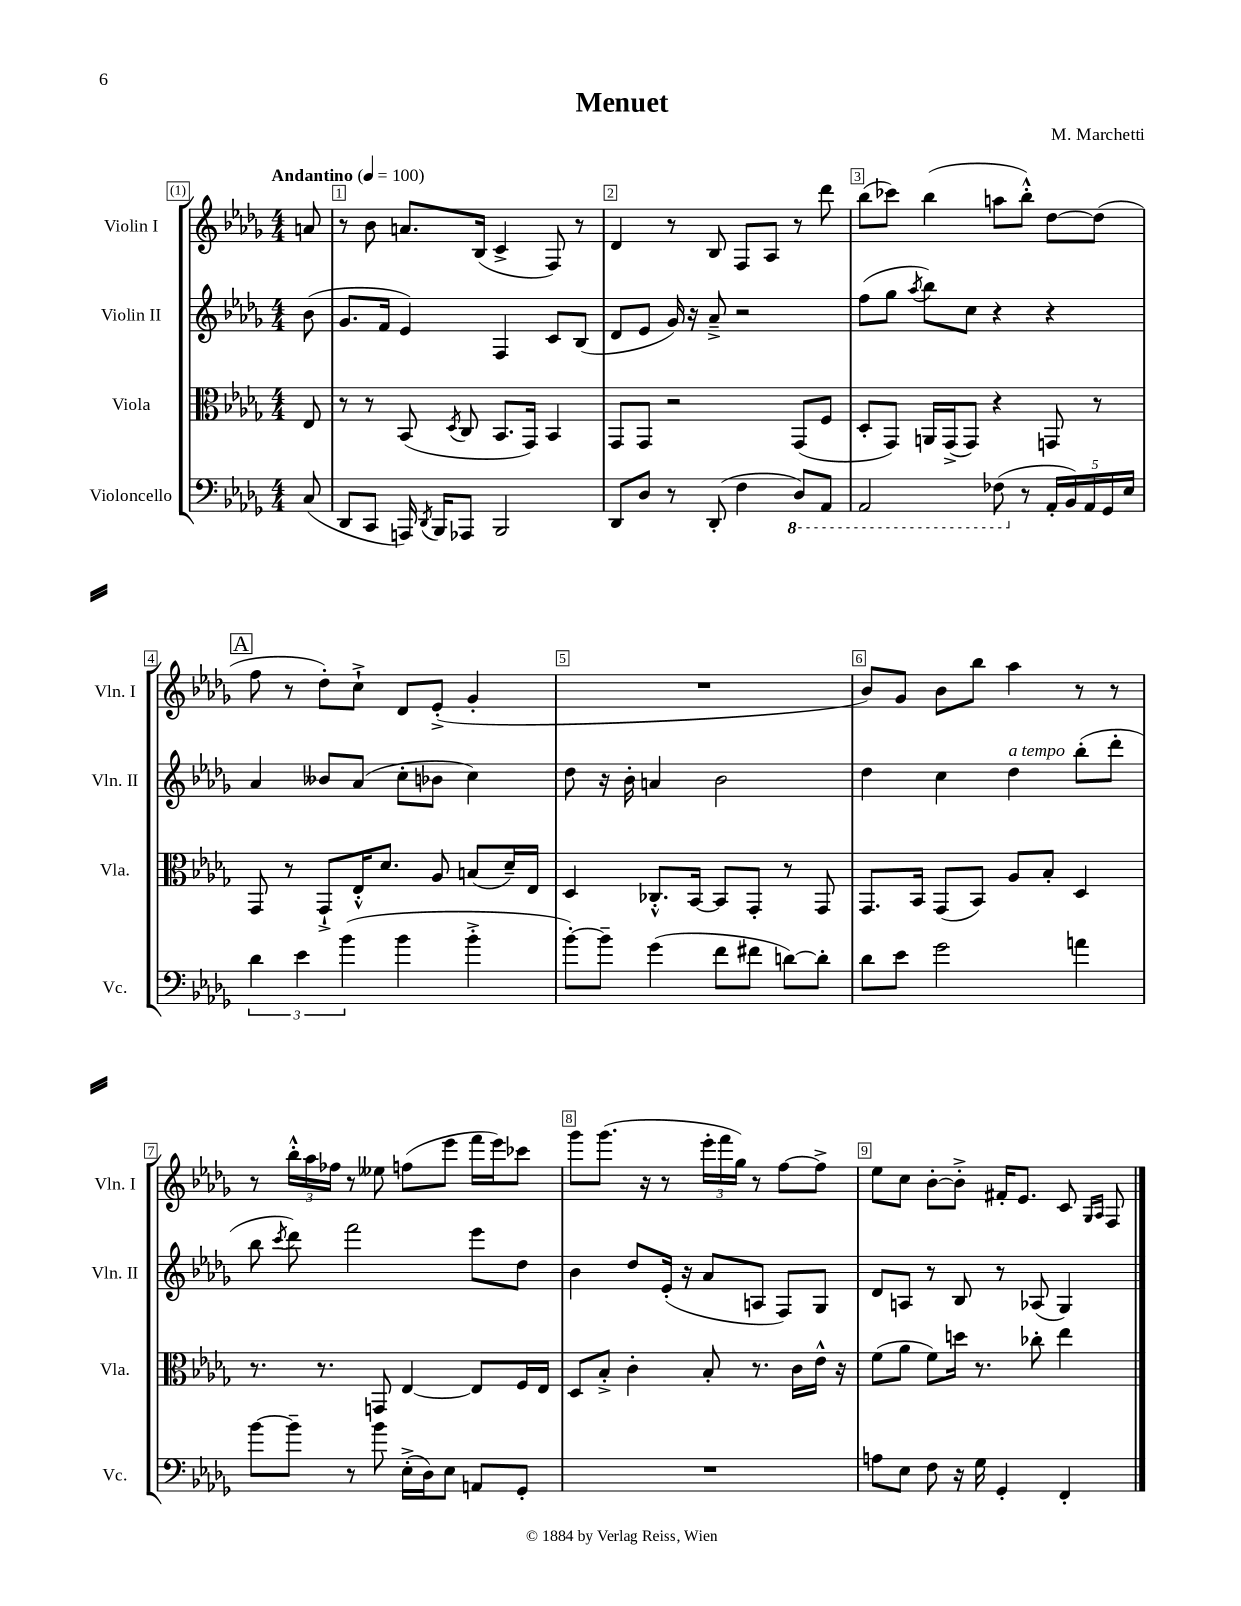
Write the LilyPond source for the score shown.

\header { title = "Menuet" composer = "M. Marchetti" }
<<
\new StaffGroup <<
\new Staff = "s0" \with { instrumentName = "Violin I" shortInstrumentName = "Vln. I" } {
    \clef treble \key des \major \numericTimeSignature \time 4/4 \partial 8 \tempo "Andantino" 4 = 100
    \autoBeamOff a'8 |
    r8 bes'8 a'8.[ bes16]( c'4-> f8) r8 |
    des'4 r8 bes8 f8[ aes8] r8 des'''8 |
    bes''8[( ces'''8]) bes''4( a''8[ bes''8]-.-^) des''8[~ des''8]( |
    \mark \markup { \box "A" } f''8 r8 des''8[-.) c''8]-!-> des'8[ ees'8]-.->( ges'4-. |
    R1 |
    bes'8[) ges'8] bes'8[ bes''8] aes''4 r8 r8 |
    r8 \tuplet 3/2 { bes''16[-.-^ aes''16 fes''16] } r8 eeses''8 f''8[( ees'''8] f'''16[ ees'''16) ces'''8] |
    ges'''8[ ges'''8.]( r16 r8 \tuplet 3/2 { ees'''16[-. f'''16 ges''16]) } r8 f''8[~ f''8]-> |
    ees''8[ c''8] bes'8[~-. bes'8]-.-> fis'16[-. ees'8.] c'8 \grace { ges16[ aes16] } f8 \bar "|." |
}
\new Staff = "s1" \with { instrumentName = "Violin II" shortInstrumentName = "Vln. II" } {
    \clef treble \key des \major \numericTimeSignature \time 4/4 \partial 8
    \autoBeamOff bes'8( |
    ges'8.[ f'16] ees'4) f4 c'8[ bes8]( |
    des'8[ ees'8] ges'16) r16 aes'8---> r2 |
    f''8[( ges''8] \acciaccatura { aes''8 } bes''8[) c''8] r4 r4 |
    \mark \markup { \box "A" } aes'4 beses'8[ aes'8]( c''8[-. bes'8] c''4) |
    des''8 r16 bes'16-. a'4 bes'2 |
    des''4 c''4 des''4^\markup { \italic "a tempo" } bes''8[-.( des'''8]-. |
    bes''8 \acciaccatura { c'''8 } des'''8) f'''2 ees'''8[ des''8] |
    bes'4 des''8[ ees'16]-.( r16 aes'8[ a8] f8[) ges8] |
    des'8[ a8] r8 bes8 r8 aes8( ges4) \bar "|." |
}
\new Staff = "s2" \with { instrumentName = "Viola" shortInstrumentName = "Vla." } {
    \clef alto \key des \major \numericTimeSignature \time 4/4 \partial 8
    \autoBeamOff ees8 |
    r8 r8 bes,8( \acciaccatura { des8 } c8 bes,8.[ ges,16]) bes,4 |
    ges,8[ ges,8] r2 ges,8[( f8] |
    des8[-. ges,8]) a,16[ ges,16->( ges,8]) r4 g,8 r8 |
    \mark \markup { \box "A" } ges,8 r8 ges,8[-!-> ees16-.-^ des'8.] aes8 b8[( des'16--) ees16] |
    des4 ces8.[-.-^ bes,16]~ bes,8[ ges,8]-. r8 ges,8 |
    ges,8.[ bes,16] ges,8[( bes,8]) aes8[ bes8]-. des4 |
    r8. r8. g,8 ees4~ ees8[ f16 ees16] |
    des8[ bes8]-.-> c'4-. bes8-. r8. c'16[ ees'16]-^ r16 |
    f'8[( aes'8] f'8[) d''16] r8. ces''8-. ees''4 \bar "|." |
}
\new Staff = "s3" \with { instrumentName = "Violoncello" shortInstrumentName = "Vc." } {
    \clef bass \key des \major \numericTimeSignature \time 4/4 \partial 8
    \autoBeamOff c8( |
    des,8[ c,8] a,,16) \acciaccatura { des,8 } bes,,16[ aes,,8] bes,,2 |
    des,8[ des8] r8 des,8-.( f4 \ottava #-1 des,8[) aes,,8] |
    aes,,2 fes,8( \ottava #0 r8 \tuplet 5/4 { aes,16[-. bes,16) aes,16 ges,16 ees16] } |
    \mark \markup { \box "A" } \tuplet 3/2 { des'4 ees'4 bes'4( } bes'4 bes'4-.-> |
    bes'8[~-.) bes'8]-- ges'4( f'8[ fis'8] d'8[~) d'8]-. |
    des'8[ ees'8] ges'2 a'4 |
    bes'8[~ bes'8]-- r8 bes'8 ees16[-.->( des16) ees8] a,8[ ges,8]-. |
    R1 |
    a8[ ees8] f8 r16 ges16 ges,4-. f,4-. \bar "|." |
}
>>
>>
\layout { \context { \Score \override BarNumber.break-visibility = ##(#f #t #t) barNumberVisibility = #all-bar-numbers-visible \override BarNumber.stencil = #(make-stencil-boxer 0.1 0.3 ly:text-interface::print) } }
